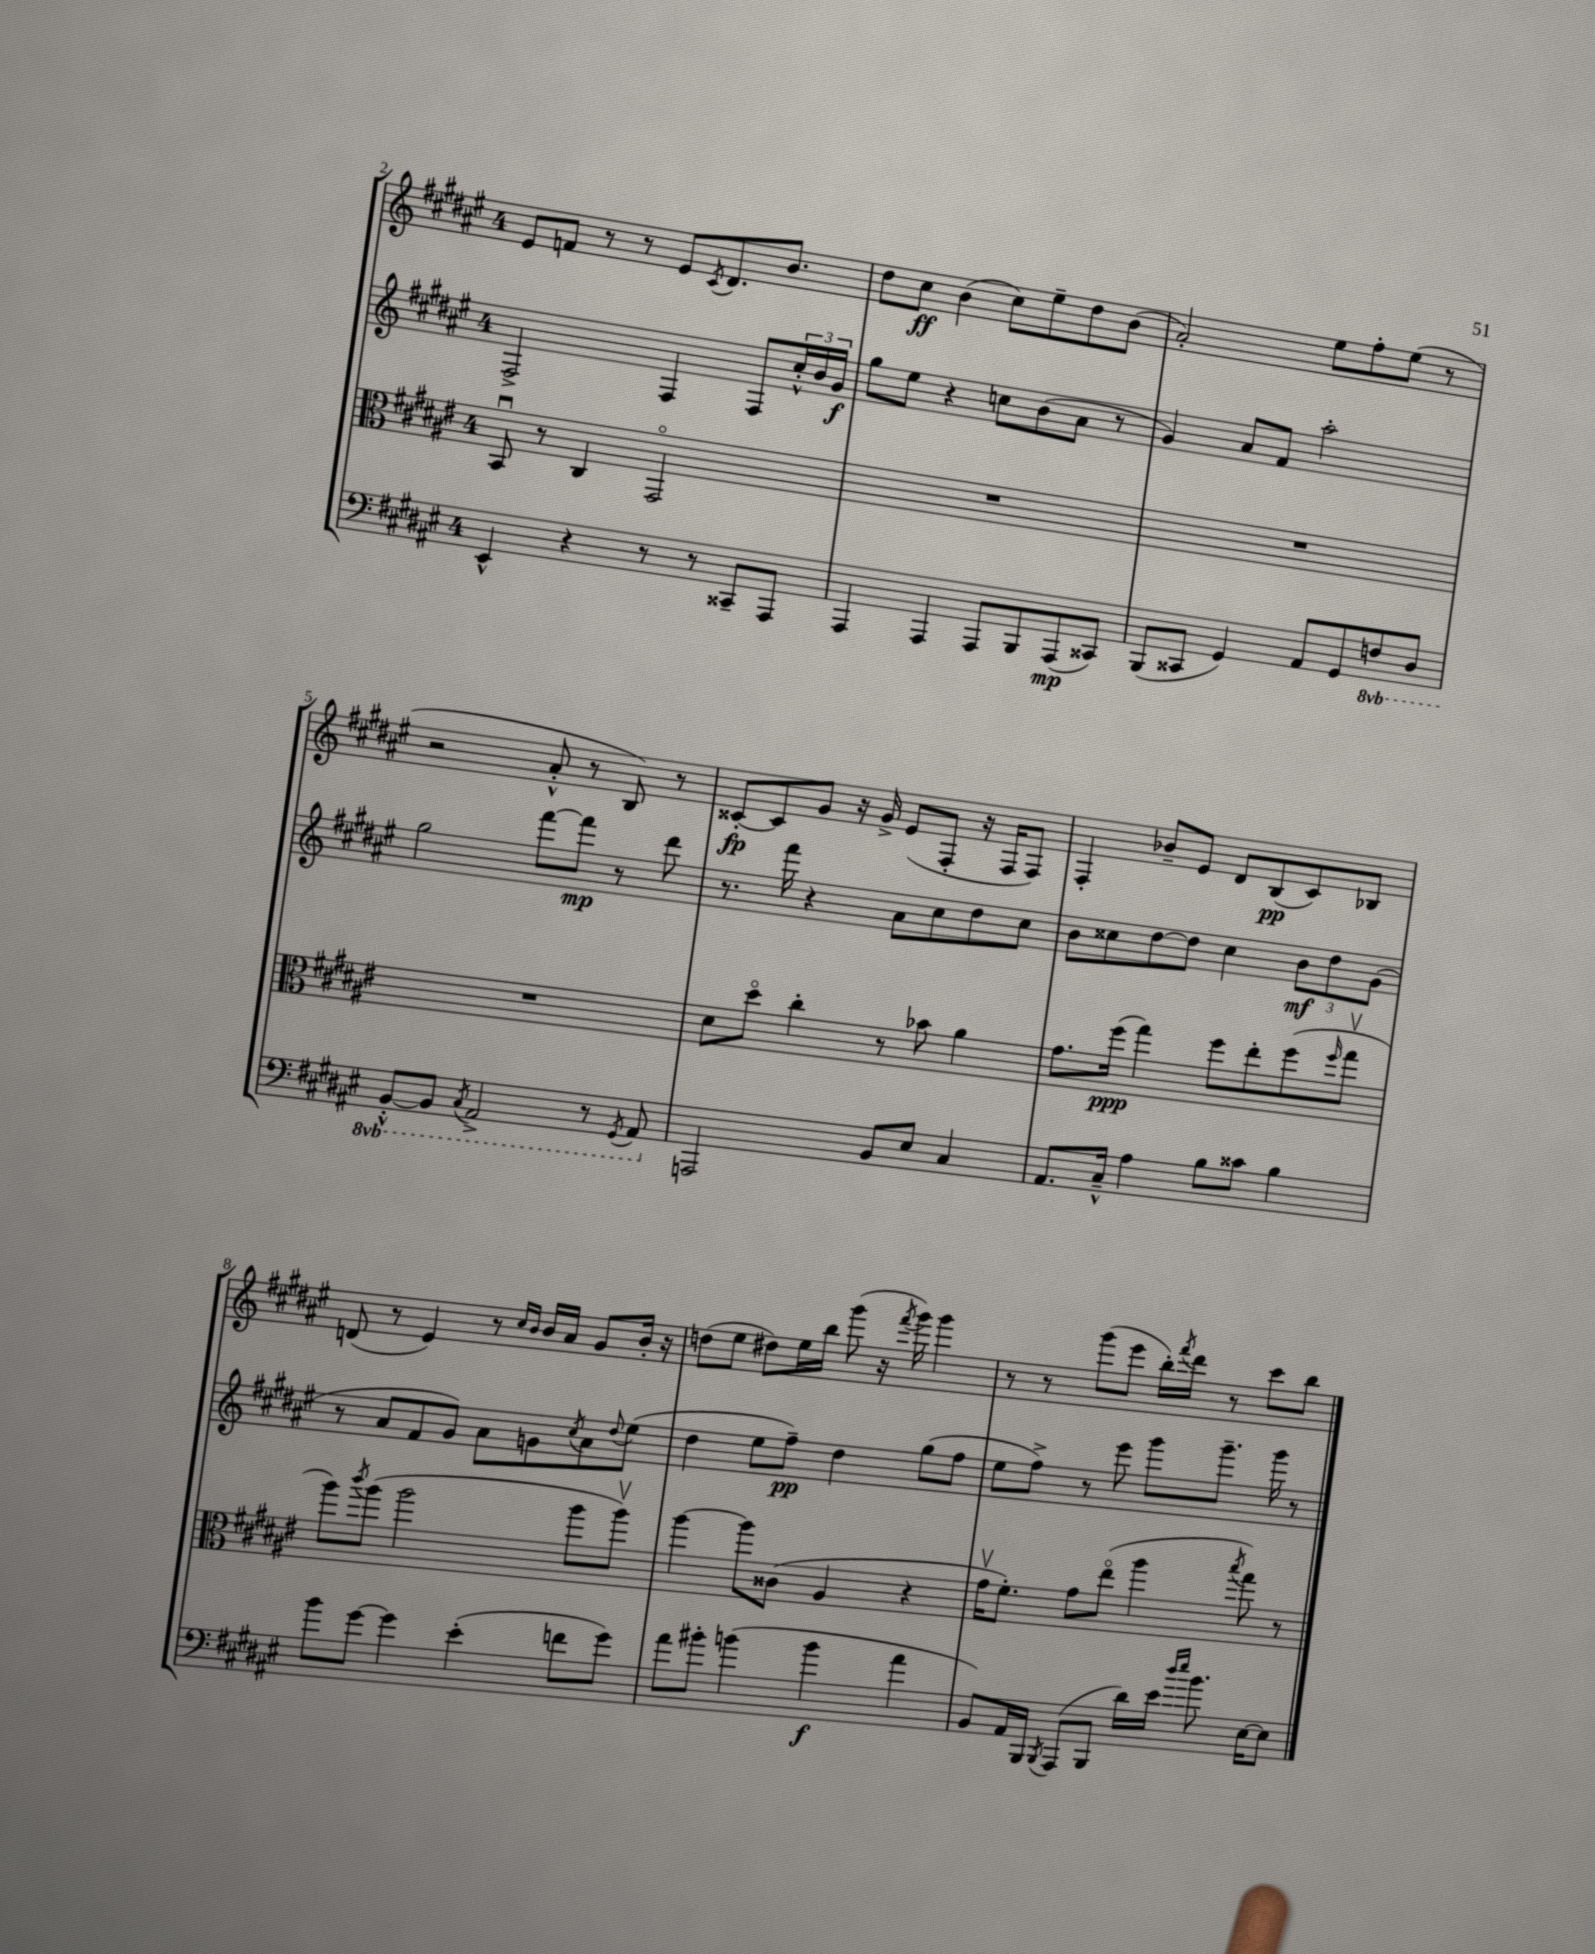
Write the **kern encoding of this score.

**kern	**dynam	**kern	**dynam	**kern	**dynam	**kern	**dynam
*part4	*part4	*part3	*part3	*part2	*part2	*part1	*part1
*staff4	*staff4	*staff3	*staff3	*staff2	*staff2	*staff1	*staff1
*clefF4	*	*clefC3	*	*clefG2	*	*clefG2	*
*k[f#c#g#d#a#e#]	*	*k[f#c#g#d#a#e#]	*	*k[f#c#g#d#a#e#]	*	*k[f#c#g#d#a#e#]	*
*M4/4	*	*M4/4	*	*M4/4	*	*M4/4	*
=2	=2	=2	=2	=2	=2	=2	=2
4EE#^^/	.	8BBu/	.	2F#^/	.	8e#/L	.
.	.	8r	.	.	.	8fn/J	.
4r	.	4C#/	.	.	.	8r	.
.	.	.	.	.	.	8r	.
8r	.	2GG#/	.	4F#/	.	8e#/L	.
.	.	.	.	.	.	8qc#/	.
8r	.	.	.	.	.	8.d#/	.
8CC##X~/L	.	.	.	8F#/L	.	.	.
.	.	.	.	.	.	8.b/J	.
8AAA#/J	.	.	.	24cc#'^^/L	.	.	.
.	.	.	.	24b/	.	.	.
.	.	.	.	24g#/JJ	f	.	.
=3	=3	=3	=3	=3	=3	=3	=3
4AAA#/	.	1r	.	8gg#\L	.	8dd#\L	.
.	.	.	.	8ee#\J	.	8cc#\J	ff
4AAA#/	.	.	.	4r	.	(4b\	.
8AAA#/L	.	.	.	8ccn\L	.	8cc#\L)	.
8BBB/	.	.	.	(8b\	.	8ee#~\	.
(8AAA#/	mp	.	.	8a#\J	.	8dd#\	.
8CC##X/J)	.	.	.	8r	.	(8b\J	.
=4	=4	=4	=4	=4	=4	=4	=4
(8BBB/L	.	1r	.	4g#/)	.	2a#'/)	.
8CC##X/J	.	.	.	.	.	.	.
4GG#/)	.	.	.	8a#/L	.	.	.
.	.	.	.	8f#/J	.	.	.
8AA#/L	.	.	.	2aa#'\	.	8ee#\L	.
8GG#/	.	.	.	.	.	8ff#'\	.
*8ba	*	*	*	*	*	*	*
8FFn/	.	.	.	.	.	(8ee#\J	.
8DD#/J	.	.	.	.	.	8r	.
!!LO:LB:g=z
=5	=5	=5	=5	=5	=5	=5	=5
[8BBB'^^/L	.	1r	.	2gg#\	.	2r	.
8BBB/J]	.	.	.	.	.	.	.
8qCC#/	.	.	.	.	.	.	.
2AAA#^/	.	.	.	.	.	.	.
.	.	.	.	[8fff#\L	.	8a#'^^/	.
.	.	.	.	8fff#\J]	mp	8r	.
8r	.	.	.	8r	.	8B/)	.
8qGGG#/	.	.	.	.	.	.	.
8AAA#/	.	.	.	8ddd#\	.	8r	.
=6	=6	=6	=6	=6	=6	=6	=6
*X8ba	*	*	*	*	*	*	*
2AAAn/	.	8d#\L	.	8.r	.	[8c##X'/L	fp
.	.	8dd#\J	.	.	.	8c##/]	.
.	.	.	.	16fff#\	.	.	.
.	.	4cc#'\	.	4r	.	8g#/J	.
.	.	.	.	.	.	16r	.
.	.	.	.	.	.	16g#^/	.
8BB/L	.	8r	.	8a#\L	.	(8e#/L	.
8E#/J	.	8b-X\	.	8cc#\	.	8F#'/J	.
4C#/	.	4a#\	.	8dd#\	.	16r	.
.	.	.	.	.	.	16F#/KL	.
.	.	.	.	8cc#\J	.	8F#/J)	.
=7	=7	=7	=7	=7	=7	=7	=7
8.AA#/L	.	8.g#\L	.	8b\L	.	4F#'/	.
.	.	.	.	8cc##X\	.	.	.
16C#~^^/Jk	.	(16ff#\Jk	ppp	.	.	.	.
4A#\	.	4gg#\)	.	[8dd#\	.	8b-X~/L	.
.	.	.	.	8dd#\J]	.	8e#/J	.
8B\L	.	8ff#\L	.	4cc##\	.	8d#/L	.
8c##X\J	.	8ee#'\	.	.	.	(8B/	pp
4B\	.	(8ff#\	.	12b\L	mf	8c#/)	.
.	.	.	.	12dd#\	.	.	.
.	.	16qqff#/	.	.	.	.	.
.	.	8gg#v\J	.	.	.	8B-X/J	.
.	.	.	.	(12g#\J	.	.	.
!!LO:LB:g=z
=8	=8	=8	=8	=8	=8	=8	=8
8b\L	.	8aa#\L)	.	8r	.	(8dn/	.
.	.	8qccc#/	.	.	.	.	.
[8g#\J	.	(8aa#\J	.	8a#/L	.	8r	.
4g#\]	.	2aa#\	.	8f#/	.	4e#/)	.
.	.	.	.	8g#/J)	.	.	.
(4e#'\	.	.	.	8a#\L	.	8r	.
.	.	.	.	.	.	16qqcc#/LL	.
.	.	.	.	.	.	16qqb/JJ	.
.	.	.	.	8gn\	.	16b/LL	.
.	.	.	.	.	.	16a#/JJ	.
.	.	.	.	8qcc#/	.	.	.
8fn\L	.	8aa#\L	.	8a#\	.	8g#/L	.
.	.	.	.	8qqdd#/	.	.	.
8g#\J)	.	8aa#v\J)	.	(8ee#\J	.	16b'/Jk	.
.	.	.	.	.	.	16r	.
=9	=9	=9	=9	=9	=9	=9	=9
8a#\L	.	[4aa#\	.	4dd#\	.	(8ddn\L	.
8b#X'\J	.	.	.	.	.	8ee#\J	.
(4bn\	.	8aa#\L]	.	8ee#\L	.	8dd#X\L)	.
.	.	(8c##X\J	.	8ff#~\J)	pp	16ee#\L	.
.	.	.	.	.	.	16bb\JJ	.
4b\	f	4A#/	.	4dd#\	.	(8ggg#\	.
.	.	.	.	.	.	16r	.
.	.	.	.	.	.	8qfff#/	.
.	.	.	.	.	.	16ggg#\)	.
4a#\	.	4r	.	(8gg#\L	.	4ggg#\	.
.	.	.	.	8ff#\J	.	.	.
=10	=10	=10	=10	=10	=10	=10	=10
8BB/L)	.	16g#v\KL	.	8ee#\L	.	8r	.
.	.	8.f#'\J)	.	.	.	.	.
16AA#/L	.	.	.	8ff#^\J)	.	8r	.
16BBB/JJ	.	.	.	.	.	.	.
8qBBB/	.	.	.	.	.	.	.
(8AAA#/L	.	8g#\L	.	8r	.	(8ggg#\L	.
8BBB/J	.	(8ee#\J	.	8eee#\	.	8eee#\J	.
16d#\LL)	.	4aa#\	.	8ggg#\L	.	16bb'\LL)	.
.	.	.	.	.	.	8qfff#/	.
16e#\JJ	.	.	.	.	.	16ddd#\JJ	.
16qqdd#/LL	.	.	.	.	.	.	.
16qqee#/JJ	.	.	.	.	.	.	.
8.b\	.	.	.	8.ggg#~\J	.	8r	.
.	.	8qbb/	.	.	.	.	.
.	.	8gg#\)	.	.	.	8ccc#\L	.
[16E#\KL	.	.	.	16ggg#\	.	.	.
8E#\J]	.	8r	.	8r	.	8bb\J	.
==	==	==	==	==	==	==	==
*-	*-	*-	*-	*-	*-	*-	*-
